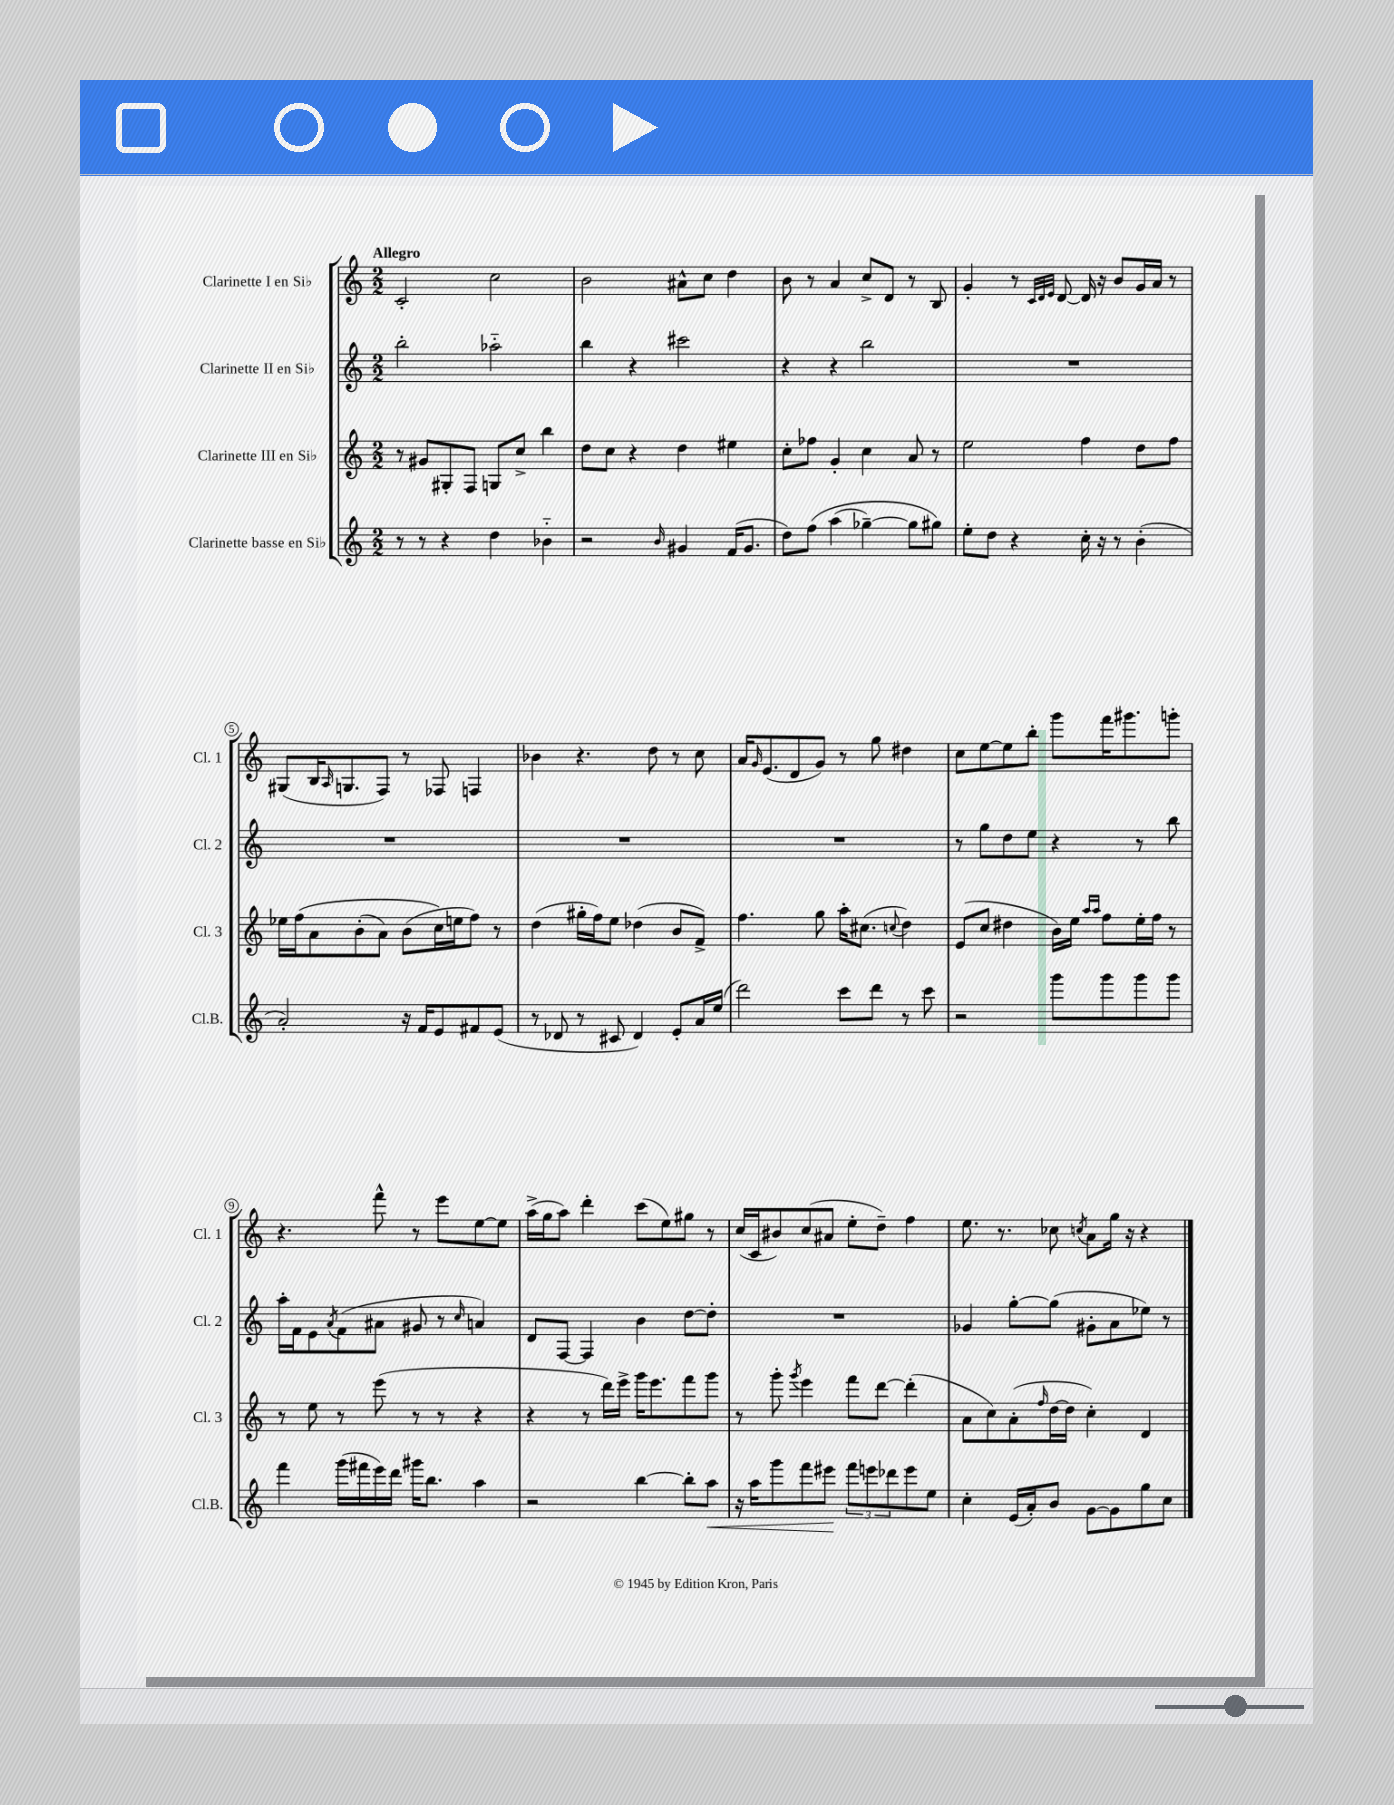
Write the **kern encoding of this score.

**kern	**dynam	**kern	**kern	**kern
*part4	*part4	*part3	*part2	*part1
*staff4	*staff4	*staff3	*staff2	*staff1
*I"Clarinette basse en Si♭	*	*I"Clarinette III en Si♭	*I"Clarinette II en Si♭	*I"Clarinette I en Si♭
*I'Cl.B.	*	*I'Cl. 3	*I'Cl. 2	*I'Cl. 1
*clefG2	*	*clefG2	*clefG2	*clefG2
*k[]	*	*k[]	*k[]	*k[]
*M2/2	*	*M2/2	*M2/2	*M2/2
=1	=1	=1	=1	=1
!	!	!	!	!LO:TX:a:B:t=Allegro
8r	.	8r	2bb'\	2c'/
8r	.	8g#X/L	.	.
4r	.	8G#X'/	.	.
.	.	8F/J	.	.
4dd\	.	8Gn/L	2aa-X\	2cc\
.	.	8cc^/J	.	.
4b-X\	.	4bb\	.	.
=2	=2	=2	=2	=2
2r	.	8dd\L	4bb\	2b\
.	.	8cc\J	.	.
.	.	4r	4r	.
16qqb/	.	.	.	.
4g#X/	.	4dd\	2ccc#X\	8a#X^^\L
.	.	.	.	8cc\J
(16f/KL	.	4ee#X\	.	4dd\
8.g#/J	.	.	.	.
=3	=3	=3	=3	=3
8dd\L)	.	8cc'\L	4r	8b\
(8ff\J	.	8ff-X\J	.	8r
(4aa\	.	4g'/	4r	4a/
[4gg-X~\)	.	4cc\	2bb\	8cc^/L
.	.	.	.	8d/J
8gg-\L]	.	8a/	.	8r
8gg#X\J)	.	8r	.	8B/
=4	=4	=4	=4	=4
8ee'\L	.	2ee\	1r	4g'/
8dd\J	.	.	.	.
4r	.	.	.	8r
.	.	.	.	32qqc/LLL
.	.	.	.	32qqd/
.	.	.	.	32qqe/JJJ
.	.	.	.	[8d/
16cc'\	.	4ff\	.	16d/]
16r	.	.	.	16r
8r	.	.	.	8b/L
(4b'\	.	8dd\L	.	16g/L
.	.	.	.	16a/JJ
.	.	8ff\J	.	8r
!!LO:LB:g=z
=5	=5	=5	=5	=5
2a'/)	.	16ee-X\LL	1r	(8G#X/L
.	.	(16ff\J	.	.
.	.	8a\	.	16B/K
.	.	.	.	16qqA/
.	.	.	.	8.Gn/
.	.	(8b'\	.	.
.	.	8a\J)	.	8F/J)
16r	.	(8b\L	.	8r
16f/KL	.	.	.	.
8e/	.	16cc\L)	.	8F-X/
.	.	16een\J	.	.
8f#X/	.	8ff\J)	.	4Fn/
(8e/J	.	8r	.	.
=6	=6	=6	=6	=6
8r	.	(4dd\	1r	4b-X\
8d-X/	.	.	.	.
8r	.	16gg#X'\LL	.	4.r
.	.	16ff\J)	.	.
8c#X/	.	8ee\J	.	.
4d-/)	.	(4dd-X\	.	.
.	.	.	.	8dd\
8e'/L	.	8b/L	.	8r
16a/L	.	8f^/J)	.	8cc\
(16ee/JJ	.	.	.	.
=7	=7	=7	=7	=7
2ddd\)	.	4.ff\	1r	16a/KL
.	.	.	.	16qqg/
.	.	.	.	(8.e/
.	.	.	.	8d/
.	.	8gg\	.	8g/J)
8ccc\L	.	16aa'\KL	.	8r
.	.	(8.cc#X\J	.	.
8ddd\J	.	.	.	8gg\
.	.	8qqccn/	.	.
8r	.	4dd\)	.	4dd#X\
8ccc\	.	.	.	.
=8	=8	=8	=8	=8
2r	.	(8e/L	8r	8cc\L
.	.	8cc/J	8gg\L	[8ee\
.	.	4dd#X\	8dd\	8ee\]
.	.	.	8ee\J	8bb'\J
8ggg\L	.	16b\LL)	4r	8ggg\L
.	.	16ee\JJ	.	.
.	.	16qqaa/LL	.	.
.	.	16qqaa/JJ	.	.
8ggg\	.	8ff\L	.	16fff\K
.	.	.	.	8.ggg#X\
8ggg\	.	16ee'\L	8r	.
.	.	16ff\JJ	.	.
8ggg\J	.	8r	8bb\	8gggn'\J
!!LO:LB:g=z
=9	=9	=9	=9	=9
4fff\	.	8r	16aa'\LL	4.r
.	.	.	16f\J	.
.	.	8ee\	8e\	.
.	.	.	8qa/	.
(16ggg\LL	.	8r	(8f\	.
16fff#X\	.	.	.	.
16eee\)	.	(8eee\	8a#X\J	8fff^^\
16ddd\JJ	.	.	.	.
16ggg#X\KL	.	8r	8g#X/	8r
8.bb\J	.	.	.	.
.	.	8r	8r	8eee\L
.	.	.	16qqcc/	.
4aa\	.	4r	4an/)	[8ee\
.	.	.	.	8ee\J]
=10	=10	=10	=10	=10
2r	.	4r	8d/L	(16aa^\LL
.	.	.	.	16gg\J
.	.	.	[8F/J	8aa\J)
.	.	8r	4F/]	4ddd'\
.	.	16ddd\LL)	.	.
.	.	16eee^\JJ	.	.
[4bb\	.	16ggg\KL	4b\	(8ccc\L
.	.	8.eee\	.	.
.	.	.	.	8ee\)
8bb'\L]	.	8fff\	[8dd\L	8gg#X\J
!	!LO:HP:b	!	!	!
8aa\J	<	8ggg\J	8dd'\J]	8r
=11	=11	=11	=11	=11
16r	.	8r	1r	(16cc/LL
16aa\KL	.	.	.	16c/J
8ggg\	.	8ggg'\	.	8b#X/)
.	.	8qggg/	.	.
8fff\	.	4eee\	.	(8cc/
8eee#X\J	.	.	.	8a#X/J
12fff\L	[	8fff\L	.	8ee'\L
12eeen\	.	.	.	.
.	.	[8ddd\J	.	8dd~\J)
12ddd-X\	.	.	.	.
8eee\	.	(4ddd'\]	.	4ff\
8ee\J	.	.	.	.
=12	=12	=12	=12	=12
4cc'\	.	8a\L	4g-X/	8.ee\
.	.	8cc\)	.	.
.	.	.	.	8.r
(16e/LL	.	(8a'\	[8gg'\L	.
16a'/J)	.	.	.	.
.	.	16qqff/	.	.
8b/J	.	[16dd\L	(8gg\J]	8cc-X\
.	.	16dd\JJ]	.	.
.	.	.	.	8qccn/
[8g\L	.	4cc'\)	8g#X'\L	8a\L
8g\]	.	.	8a\	16gg\Jk
.	.	.	.	16r
8gg\	.	4d/	8ee-X\J)	4r
8cc\J	.	.	8r	.
==	==	==	==	==
*-	*-	*-	*-	*-
